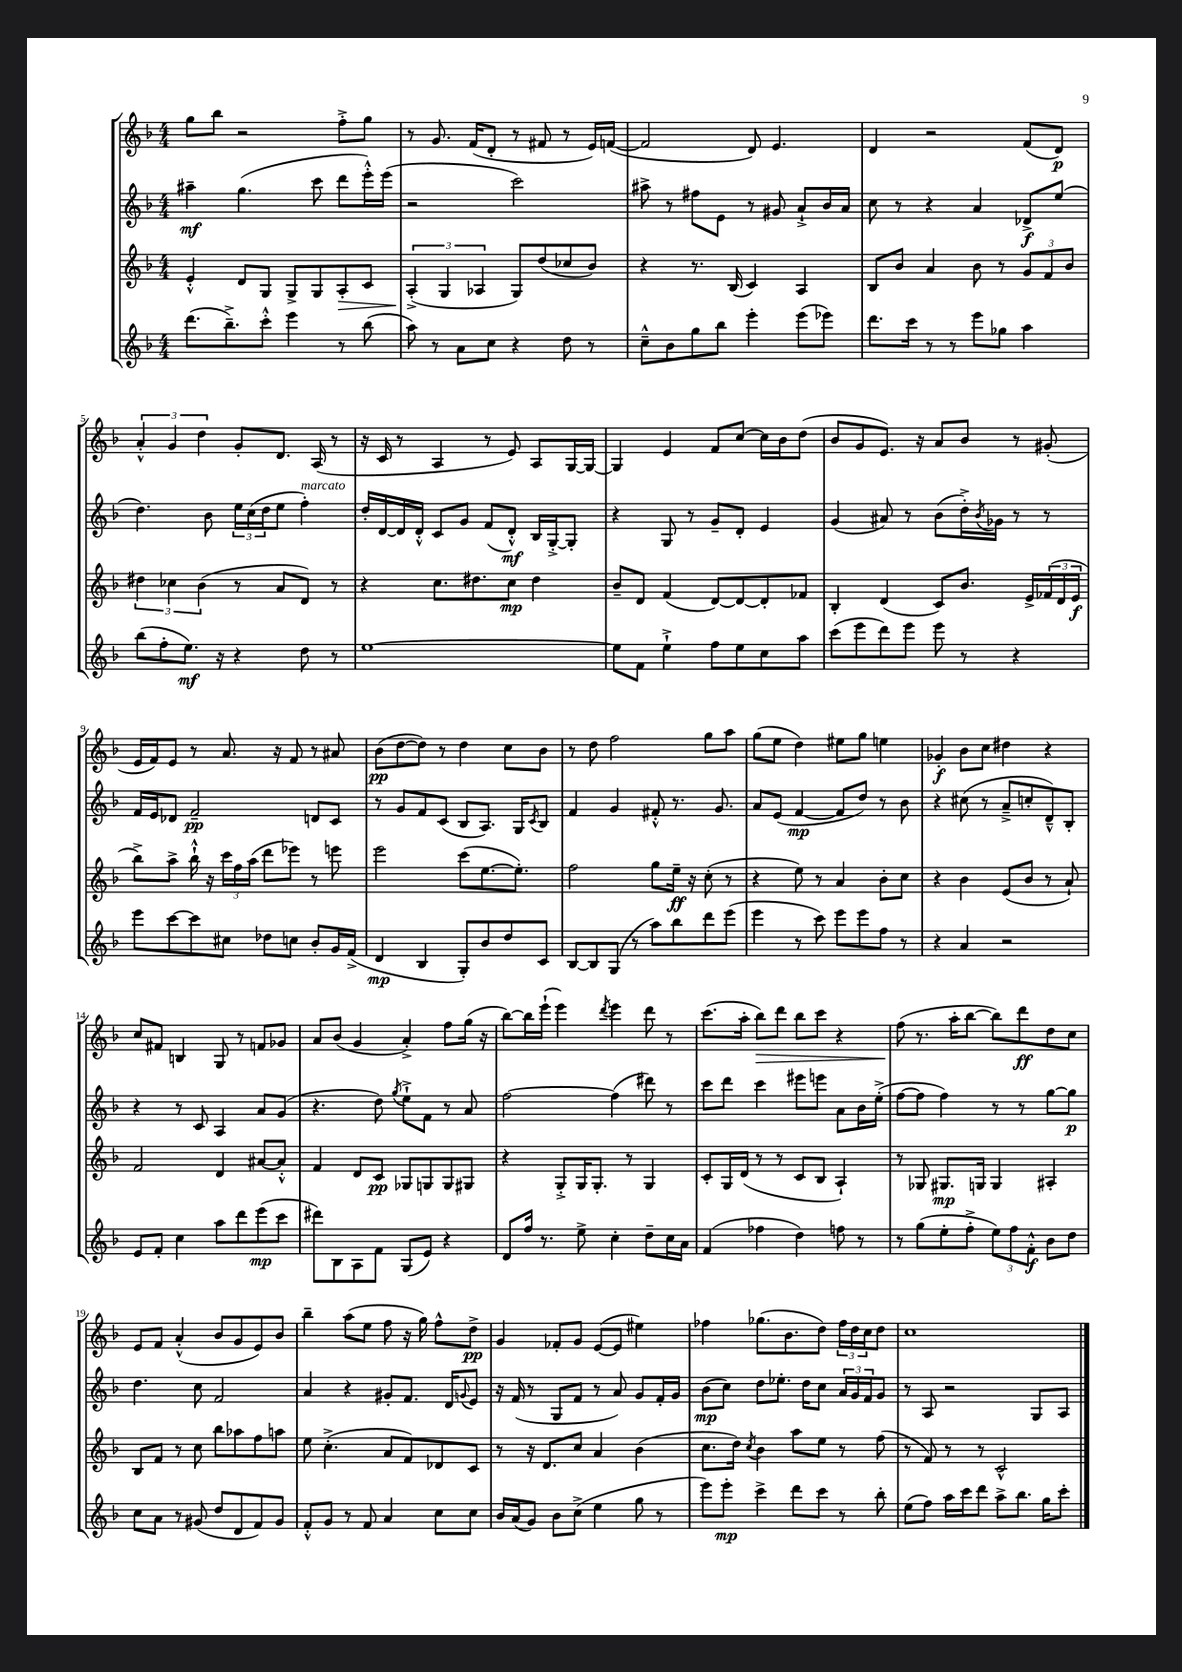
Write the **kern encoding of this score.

**kern	**dynam	**kern	**dynam	**kern	**dynam	**kern	**dynam
*part4	*part4	*part3	*part3	*part2	*part2	*part1	*part1
*staff4	*staff4	*staff3	*staff3	*staff2	*staff2	*staff1	*staff1
*clefG2	*	*clefG2	*	*clefG2	*	*clefG2	*
*k[b-]	*	*k[b-]	*	*k[b-]	*	*k[b-]	*
*M4/4	*	*M4/4	*	*M4/4	*	*M4/4	*
=1	=1	=1	=1	=1	=1	=1	=1
(8.ddd\L	.	4e'^^/	.	4aa#X~\	mf	8gg\L	.
.	.	.	.	.	.	8bb-\J	.
8.bb-~^\)	.	.	.	.	.	.	.
.	.	8d/L	.	(4.gg\	.	2r	.
8ccc'^^\J	.	8G/J	.	.	.	.	.
4eee\	.	8G^/L	.	.	.	.	.
.	.	8G/	.	8ccc\	.	.	.
!	!	!	!LO:HP:b	!	!	!	!
8r	.	8A'/	>	8ddd\L	.	8ff'^\L	.
(8bb-\	.	8c/J	.	16eee'^^\L)	.	8gg\J	.
.	.	.	.	(16eee\JJ	.	.	.
=2	=2	=2	=2	=2	=2	=2	=2
8aa\)	.	(6A'^/	.	2r	.	8r	.
8r	.	.	.	.	.	8.g/	.
.	.	6G/	]	.	.	.	.
8a\L	.	.	.	.	.	.	.
.	.	.	.	.	.	(16f/KL	.
.	.	6A-X/	.	.	.	.	.
8cc\J	.	.	.	.	.	8d'/J	.
4r	.	8G/L)	.	2ccc\)	.	8r	.
.	.	(8dd/	.	.	.	8f#X/	.
8dd\	.	8cc-X/	.	.	.	8r	.
8r	.	8b-/J)	.	.	.	16e/LL)	.
.	.	.	.	.	.	([16fn/JJ	.
=3	=3	=3	=3	=3	=3	=3	=3
8cc~^^\L	.	4r	.	8aa#X^\	.	2f/]	.
8b-\	.	.	.	8r	.	.	.
8gg\	.	8.r	.	8ff#X\L	.	.	.
8bb-\J	.	.	.	8e\J	.	.	.
.	.	(16B-/	.	.	.	.	.
4eee'\	.	4c/)	.	8r	.	8d/)	.
.	.	.	.	8g#X/	.	4.e/	.
(8eee\L	.	4A/	.	8a`^/L	.	.	.
8eee-X\J)	.	.	.	16b-/L	.	.	.
.	.	.	.	16a/JJ	.	.	.
=4	=4	=4	=4	=4	=4	=4	=4
8.ddd\L	.	8B-/L	.	8cc\	.	4d/	.
.	.	8b-/J	.	8r	.	.	.
16ccc\Jk	.	.	.	.	.	.	.
8r	.	4a/	.	4r	.	2r	.
8r	.	.	.	.	.	.	.
8eee\L	.	8b-\	.	4a/	.	.	.
8gg-X\J	.	8r	.	.	.	.	.
4aa\	.	12g/L	.	8d-X^/L	f	(8f/L	.
.	.	12f/	.	.	.	.	.
.	.	.	.	(8ee/J	.	8d/J)	p
.	.	12b-/J	.	.	.	.	.
!!LO:LB:g=z
=5	=5	=5	=5	=5	=5	=5	=5
(8bb-\L	.	6dd#X\	.	4.dd\)	.	6a'^^/	.
8ff'\	.	.	.	.	.	.	.
.	.	6cc-X\	.	.	.	6g/	.
8.ee\J)	mf	.	.	.	.	.	.
.	.	(6b-\	.	.	.	6dd\	.
.	.	.	.	8b-\	.	.	.
16r	.	.	.	.	.	.	.
4r	.	8r	.	24ee\LL	.	8g'/L	.
.	.	.	.	(24cc\	.	.	.
.	.	.	.	24dd\J	.	.	.
.	.	8a/L	.	8ee\J	.	8.d/J	.
!	!	!	!	!LO:TX:a:i:t=marcato	!	!	!
8dd\	.	8d/J)	.	4ff'\)	.	.	.
.	.	.	.	.	.	(16A/	.
8r	.	8r	.	.	.	8r	.
=6	=6	=6	=6	=6	=6	=6	=6
[1ee	.	4r	.	16dd'/LL	.	16r	.
.	.	.	.	[16d/	.	16c/	.
.	.	.	.	16d/]	.	8r	.
.	.	.	.	16d'^^/JJ	.	.	.
.	.	8.cc\L	.	8c/L	.	4A/	.
.	.	.	.	8g/J	.	.	.
.	.	8.dd#X\	.	.	.	.	.
.	.	.	.	(8f/L	.	8r	.
.	.	8cc\J	mp	8d'^^/J)	mf	8e/)	.
.	.	4dd#\	.	16B-/LL	.	8A/L	.
.	.	.	.	[16G'^/J	.	.	.
.	.	.	.	8G'/J]	.	[16G/L	.
.	.	.	.	.	.	16G/JJ_	.
=7	=7	=7	=7	=7	=7	=7	=7
8ee\L]	.	8b-~/L	.	4r	.	4G/]	.
8f\J	.	8d/J	.	.	.	.	.
4ee`^\	.	(4f/	.	8G/	.	4e/	.
.	.	.	.	8r	.	.	.
8ff\L	.	[8d/L)	.	8g~/L	.	8f/L	.
8ee\	.	8d/_	.	8d'/J	.	[8cc/J	.
8cc\	.	8d'/]	.	4e/	.	16cc\LL]	.
.	.	.	.	.	.	16b-\J	.
8aa\J	.	8f-X/J	.	.	.	(8dd\J	.
=8	=8	=8	=8	=8	=8	=8	=8
(8ccc\L	.	4B-'/	.	(4g/	.	8b-/L	.
8eee\	.	.	.	.	.	8g/	.
8ddd\)	.	(4d/	.	8a#X/)	.	8.e/J)	.
8eee\J	.	.	.	8r	.	.	.
.	.	.	.	.	.	16r	.
8eee\	.	8c/L)	.	(8b-\L	.	8a/L	.
8r	.	8.b-/J	.	16dd'^\L)	.	8b-/J	.
.	.	.	.	8qb-/	.	.	.
.	.	.	.	16g-X\JJ	.	.	.
4r	.	.	.	8r	.	8r	.
.	.	16e^/LL	.	.	.	.	.
.	.	(24f-X/	.	8r	.	(8g#X'/	.
.	.	24d/	.	.	.	.	.
.	.	24e/JJ	f	.	.	.	.
!!LO:LB:g=z
=9	=9	=9	=9	=9	=9	=9	=9
8eee\L	.	8bb-^\L)	.	16f/LL	.	16e/LL	.
.	.	.	.	16e/J	.	16f/J)	.
[8ccc\	.	8aa^\J	.	8d-X/J	.	8e/J	.
8ccc\]	.	16bb-`^^\	.	2f~/	pp	8r	.
.	.	16r	.	.	.	.	.
8cc#X\J	.	24ccc\LL	.	.	.	8.a/	.
.	.	24ff\	.	.	.	.	.
.	.	(24aa\JJ	.	.	.	.	.
8dd-X\L	.	8ddd\L	.	.	.	.	.
.	.	.	.	.	.	16r	.
8ccn\J	.	8eee-X\J)	.	.	.	8f/	.
8b-'/L	.	8r	.	8dn/L	.	8r	.
16g/L	.	8eeen\	.	8c/J	.	8a#X/	.
(16f^/JJ	.	.	.	.	.	.	.
=10	=10	=10	=10	=10	=10	=10	=10
4d/	mp	2eee\	.	8r	.	(8b-\L	pp
.	.	.	.	8g/L	.	[8dd\	.
4B-/	.	.	.	8f/	.	8dd\J])	.
.	.	.	.	(8c/J	.	8r	.
8G'/L)	.	(8ccc\L	.	8B-/L	.	4dd\	.
8b-/	.	[8.ee\	.	8.A/J)	.	.	.
8dd/	.	.	.	.	.	8cc\L	.
.	.	8.ee'\J])	.	16G/KL	.	.	.
.	.	.	.	8qc/	.	.	.
8c/J	.	.	.	8B-/J	.	8b-\J	.
=11	=11	=11	=11	=11	=11	=11	=11
[8B-/L	.	2ff\	.	4f/	.	8r	.
8B-/]	.	.	.	.	.	8dd\	.
(8G/J	.	.	.	4g/	.	2ff\	.
8r	.	.	.	.	.	.	.
8aa\L)	.	8gg\L	.	8f#X'^^/	.	.	.
8bb-\	.	16ee~\Jk	ff	8.r	.	.	.
.	.	16r	.	.	.	.	.
8ddd\	.	(8cc'\	.	.	.	8gg\L	.
.	.	.	.	8.g/	.	.	.
(8eee\J	.	8r	.	.	.	8aa\J	.
=12	=12	=12	=12	=12	=12	=12	=12
4eee\	.	4r	.	8a/L	.	(8gg\L	.
.	.	.	.	(8e/J	.	8ee\J	.
8r	.	8ee\)	.	[4f/	mp	4dd\)	.
8ccc\)	.	8r	.	.	.	.	.
8eee\L	.	4a/	.	8f/L]	.	8ee#X\L	.
8eee\	.	.	.	8dd/J)	.	8gg\J	.
8ff\J	.	8b-'\L	.	8r	.	4een\	.
8r	.	8cc\J	.	8b-\	.	.	.
=13	=13	=13	=13	=13	=13	=13	=13
4r	.	4r	.	4r	.	4g-X'/	f
4a/	.	4b-\	.	(8cc#X\	.	8b-\L	.
.	.	.	.	8r	.	8cc\J	.
2r	.	(8e/L	.	8a~^/L	.	4dd#X\	.
.	.	8b-/J	.	8ccn'/	.	.	.
.	.	8r	.	8d~^^/)	.	4r	.
.	.	8a`/)	.	8B-'/J	.	.	.
!!LO:LB:g=z
=14	=14	=14	=14	=14	=14	=14	=14
8e/L	.	2f/	.	4r	.	8cc/L	.
8f'/J	.	.	.	.	.	8f#X/J	.
4cc\	.	.	.	8r	.	4Bn/	.
.	.	.	.	8c/	.	.	.
8aa\L	.	4d/	.	4A/	.	8G/	.
8ddd\	.	.	.	.	.	8r	.
(8eee\	mp	[8a#X/L	.	8a/L	.	8fn/L	.
8ccc\J	.	8a#'^^/J]	.	(8g/J	.	8g-X/J	.
=15	=15	=15	=15	=15	=15	=15	=15
8ddd#X\L)	.	4f/	.	4.r	.	8a/L	.
8B-\	.	.	.	.	.	(8b-/J	.
8A\	.	8d/L	.	.	.	4g/	.
8f\J	.	8c/J	pp	8dd\)	.	.	.
.	.	.	.	8qgg/	.	.	.
(8G/L	.	8G-X/L	.	8ee`^\L	.	4a'^/)	.
8e/J)	.	8Gn/	.	8f\J	.	.	.
4r	.	8G/	.	8r	.	8ff\L	.
.	.	8G#X/J	.	8a/	.	(16gg\Jk	.
.	.	.	.	.	.	16r	.
=16	=16	=16	=16	=16	=16	=16	=16
8d/L	.	4r	.	[2ff\	.	[8bb-\L)	.
16ff/Jk	.	.	.	.	.	16bb-\L]	.
8.r	.	.	.	.	.	(16eee`\JJ	.
.	.	8G'^/L	.	.	.	4eee\)	.
8ee^\	.	16G/K	.	.	.	.	.
.	.	8.G'/J	.	.	.	.	.
.	.	.	.	.	.	8qddd/	.
4cc'\	.	.	.	(4ff\]	.	4eee\	.
.	.	8r	.	.	.	.	.
8dd~\L	.	4G/	.	8ddd#X\)	.	8ddd\	.
16cc\L	.	.	.	8r	.	8r	.
16a\JJ	.	.	.	.	.	.	.
=17	=17	=17	=17	=17	=17	=17	=17
(4f/	.	8c'/L	.	8ccc\L	.	(8.ccc\L	.
.	.	16G/L	.	8ddd\J	.	.	.
.	.	(16d/JJ	.	.	.	16aa'\Jk	.
!	!	!	!	!	!	!	!LO:HP:b
4ff-X\	.	8r	.	4ccc\	.	8bb-\L)	>
.	.	8r	.	.	.	8ddd\J	.
4dd\)	.	8c/L	.	8eee#X\L	.	8bb-\L	.
.	.	8B-/J	.	8eeen\J	.	8ccc\J	.
8ffn\	.	4A`/)	.	8a\L	.	4r	.
8r	.	.	.	16b-\L	.	.	.
.	.	.	.	(16ee'^\JJ	.	.	.
=18	=18	=18	=18	=18	=18	=18	=18
8r	.	8r	.	[8ff\L	.	(8ff\	.
(8gg\L	.	8G-X/	.	8ff\J]	.	8.r	]
8ee'\	.	8.G#X/L	mp	4ff\)	.	.	.
.	.	.	.	.	.	16aa'\KL	.
8ff'^\J	.	.	.	.	.	[8bb-\J	.
.	.	16Gn/Jk	.	.	.	.	.
12ee\L)	.	4G/	.	8r	.	8bb-\L])	.
12ff\	.	.	.	.	.	.	.
.	.	.	.	8r	.	8ddd\	ff
12f'^^\J	f	.	.	.	.	.	.
8b-\L	.	4A#X'/	.	[8gg\L	.	8dd\	.
8dd\J	.	.	.	8gg\J]	p	8cc\J	.
!!LO:LB:g=z
=19	=19	=19	=19	=19	=19	=19	=19
8cc\L	.	8B-/L	.	4.dd\	.	8e/L	.
8a\J	.	8f/J	.	.	.	8f/J	.
8r	.	8r	.	.	.	(4a'^^/	.
(8g#X/	.	8cc\	.	8cc\	.	.	.
8dd/L	.	8bb-\L	.	2f/	.	8b-/L	.
8d/	.	8aa-X\	.	.	.	8g/	.
8f/)	.	8ff\	.	.	.	8e/)	.
8g#/J	.	8aan\J	.	.	.	8b-/J	.
=20	=20	=20	=20	=20	=20	=20	=20
8f'^^/L	.	8ee\	.	4a/	.	4bb-~\	.
8g/J	.	(4.cc'^\	.	.	.	.	.
8r	.	.	.	4r	.	(8aa\L	.
8f/	.	.	.	.	.	8ee\J	.
4a/	.	8a/L	.	8g#X'/L	.	8ff\	.
.	.	8f/)	.	8.f/J	.	16r	.
.	.	.	.	.	.	16gg\)	.
8cc\L	.	8d-X/	.	.	.	8ff^^\L	.
.	.	.	.	16d/KL	.	.	.
.	.	.	.	8qqgn/	.	.	.
8cc\J	.	8c/J	.	8e/J	.	8dd^\J	pp
=21	=21	=21	=21	=21	=21	=21	=21
16b-/LL	.	8r	.	16r	.	4g/	.
(16a/J	.	.	.	(16f/	.	.	.
8g/J)	.	16r	.	8r	.	.	.
.	.	8.d/L	.	.	.	.	.
8b-\L	.	.	.	8G/L	.	8f-X'/L	.
(8cc^\J	.	8cc/J	.	8f/J	.	8g/J	.
4ee\	.	4a/	.	8r	.	([8e/L	.
.	.	.	.	8a/)	.	8e/J]	.
8gg\	.	(4b-\	.	8g/L	.	4ee#X\)	.
8r	.	.	.	16f'/L	.	.	.
.	.	.	.	16g/JJ	.	.	.
=22	=22	=22	=22	=22	=22	=22	=22
8eee\L)	.	8.cc\L	.	(8b-\L	mp	4ff-X\	.
8eee'\J	mp	.	.	8cc\J)	.	.	.
.	.	16dd\Jk)	.	.	.	.	.
.	.	8qcc/	.	.	.	.	.
4ccc^\	.	4b-\	.	8dd\L	.	(8.gg-X\L	.
.	.	.	.	8.ee-X'\J	.	.	.
.	.	.	.	.	.	8.b-\	.
8ddd\L	.	8aa\L	.	.	.	.	.
.	.	.	.	16dd\KL	.	.	.
8ccc\J	.	8ee\J	.	8cc\J	.	8dd\J)	.
8r	.	8r	.	24a/LL	.	24ff-\LL	.
.	.	.	.	24g/	.	24dd\	.
.	.	.	.	24f/J	.	24cc\J	.
8bb-'\	.	(8ff\	.	8g/J	.	8dd\J	.
=23	=23	=23	=23	=23	=23	=23	=23
(8ee\L	.	8r	.	8r	.	1cc	.
8ff\J)	.	8f/)	.	8A/	.	.	.
16aa\LL	.	8r	.	2r	.	.	.
16ccc\J	.	.	.	.	.	.	.
8ddd\J	.	8r	.	.	.	.	.
8aa^\L	.	2c^^/	.	.	.	.	.
8.bb-\J	.	.	.	.	.	.	.
.	.	.	.	8G/L	.	.	.
16gg\KL	.	.	.	.	.	.	.
8ccc'\J	.	.	.	8A/J	.	.	.
==	==	==	==	==	==	==	==
*-	*-	*-	*-	*-	*-	*-	*-
